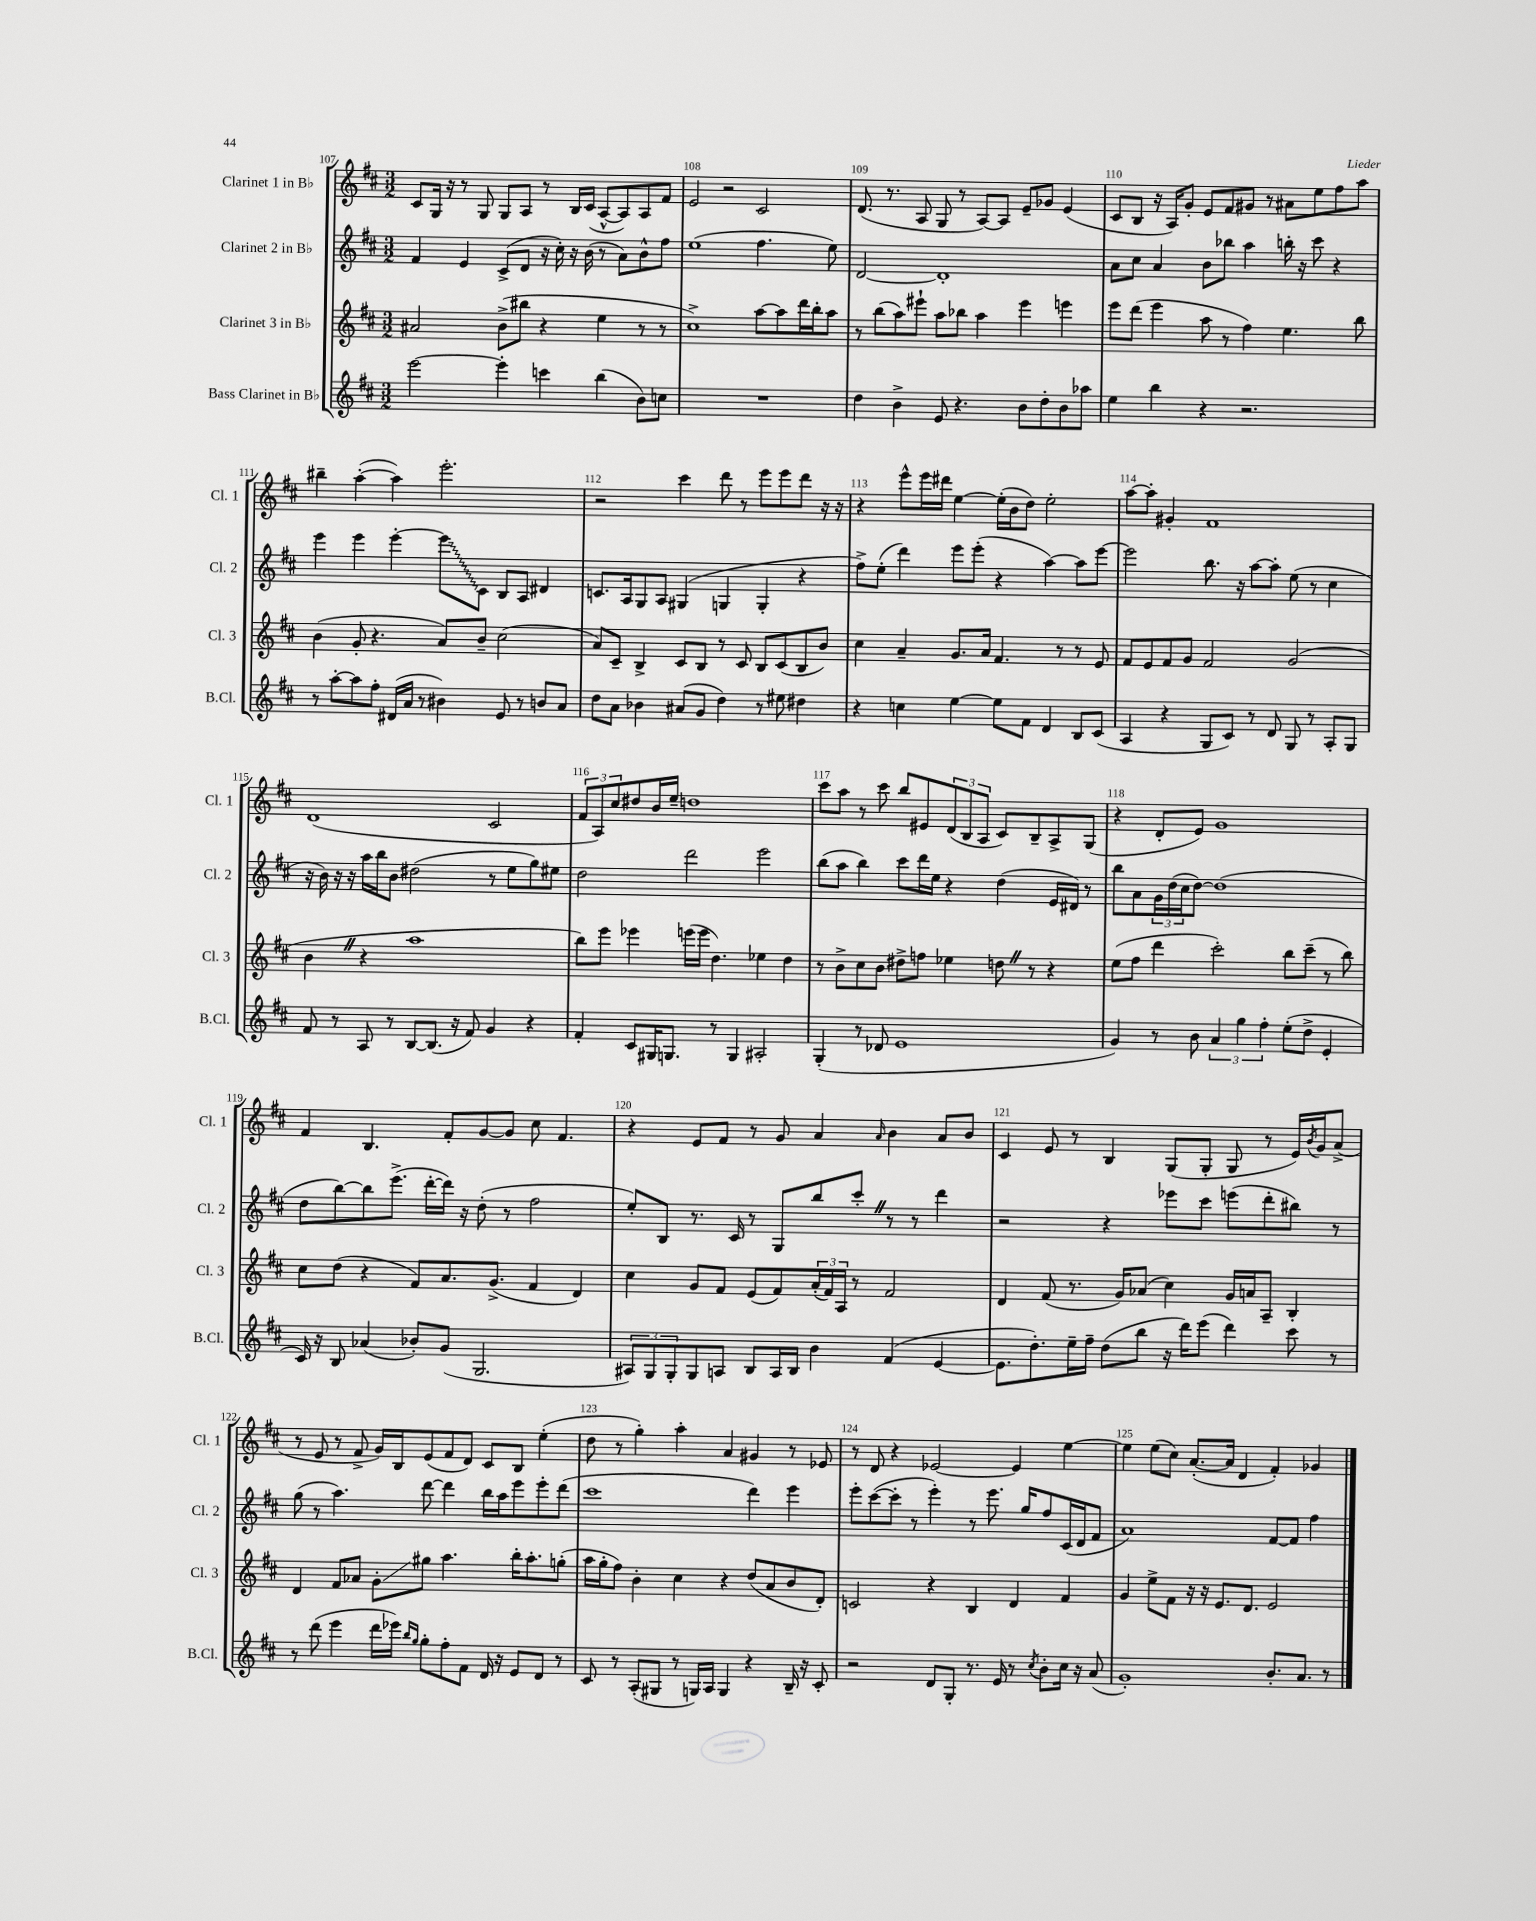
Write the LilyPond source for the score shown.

<<
\new StaffGroup <<
\new Staff = "s0" \with { instrumentName = "Clarinet 1 in Bb" shortInstrumentName = "Cl. 1" } {
    \clef treble \key d \major \numericTimeSignature \time 3/2
    cis'8 g16 r16 r8 g8 g8 a8 r8 b16 cis'16( a8~-^ a8) a8 fis'8 |
    e'2 r2 cis'2 |
    d'8.( r8. a8 g8 r8 a8~) a8 e'8-- ges'8 e'4( |
    cis'8 b8 r16 a16) g'8-. e'8 fis'8 gis'8 r8 ais'8 e''8 fis''8 a''8 |
    bis''4-- a''4~-.( a''4) e'''2.-. |
    r2 cis'''4 d'''8 r8 e'''8 e'''8 d'''8 r16 r16 |
    r4 e'''8-^ e'''16 dis'''16 e''4~ e''16-.( b'16 d''8) e''2-. |
    a''8~ a''8-. gis'4-. fis'1 |
    d'1( cis'2 |
    \tuplet 3/2 { fis'8 a8) cis''8 } dis''8 b'16 e''16-- d''1 |
    cis'''8 a''8 r8 cis'''8 b''8 eis'8 \tuplet 3/2 { d'8( b8 a8 } cis'8) b8-- a8-> g8( |
    r4 d'8-. e'8) g'1 |
    fis'4 b4. fis'8-. g'8~ g'8 cis''8 fis'4. |
    r4 e'8 fis'8 r8 g'8 a'4 \grace { a'16 } b'4 a'8 b'8 |
    cis'4 e'8 r8 b4 g8( g8-. g8 r8 e'16) \acciaccatura { b'8 } g'16 a'8->( |
    r8 e'8 r8 fis'8-> g'16) b16 e'8( fis'8 d'8) cis'8 b8 e''4-.( |
    d''8 r8 g''4-.) a''4-. a'4 gis'4 r8 ees'8 |
    r8 d'8 r4 ees'2~ ees'4 e''4~ |
    e''4 e''8( cis''8) a'8.~-.( a'16 d'4 fis'4-.) ges'4 \bar "|." |
}
\new Staff = "s1" \with { instrumentName = "Clarinet 2 in Bb" shortInstrumentName = "Cl. 2" } {
    \clef treble \key d \major \numericTimeSignature \time 3/2
    fis'4 e'4 cis'8->( d'8 r16 cis''16-.) r16 b'16( r8 a'8) b'8-^ fis''8 |
    e''1( fis''4. e''8) |
    d'2~ d'1-. |
    a'8 cis''8 a'4 b'8 bes''8 a''4 b''16-. r16 cis'''8 r4 |
    e'''4 e'''4 e'''4~-. \once \override Glissando.style = #'zigzag e'''8\glissando cis'8 b8 a8 dis'4 |
    c'8. a16 g8 a8 gis4( g4 g4-. r4 |
    fis''8->) e''8-.( d'''4) e'''8 e'''8-.( r4 a''4~) a''8 e'''8~ |
    e'''2 b''8. r16 a''8~ a''8-. e''8( r8 cis''4 |
    r16 b'16) r16 r16 a''16 b''16 b'8 dis''2( r8 e''8 g''8) eis''8 |
    d''2 d'''2 e'''2 |
    b''8( a''8 b''4) cis'''8 d'''16 e''16 r4 d''4( e'16 dis'16) r8 |
    b''8 a'8 \tuplet 3/2 { g'16 d''16( cis''16 } d''8~) d''1( |
    d''8 b''8~) b''8 e'''8.->( d'''16~-. d'''16) r16 d''8-.( r8 fis''2 |
    e''8-.) b8 r8. cis'16 r8 g8 b''8 cis'''8-. \once \override BreathingSign.text = \markup { \musicglyph "scripts.caesura.straight" } \breathe r8 r8 d'''4 |
    r2 r4 ees'''8 cis'''8 e'''8( d'''8-. bis''8) r8 |
    g''8( r8 a''4.) d'''8~ d'''4 b''16 a''16 e'''8 e'''8-. d'''8( |
    cis'''1 d'''4) e'''4 |
    e'''8-. cis'''8~( cis'''8-. r8 e'''4-.) r8 e'''8. g''16 fis''8 cis'16( d'16 fis'8 |
    a'1) fis'8~ fis'8 fis''4 \bar "|." |
}
\new Staff = "s2" \with { instrumentName = "Clarinet 3 in Bb" shortInstrumentName = "Cl. 3" } {
    \clef treble \key d \major \numericTimeSignature \time 3/2
    ais'2 b'8->( bis''8 r4 e''4 r8 r8 |
    cis''1->) a''8~ a''8 d'''16 b''16-. a''8 |
    r8 b''8( a''8) eis'''8-! a''8 bes''8 a''4 eis'''4 e'''4 |
    e'''8 d'''8( e'''4 a''8 r8 fis''4) e''4. b''8 |
    b'4( g'8-. r4. a'8) b'8-- cis''2( |
    a'8) cis'8-- b4-> cis'8 b8 r8 cis'8 b8 cis'8( b8 b'8) |
    cis''4 a'4-- g'8. a'16 fis'4. r8 r8 e'8 |
    fis'8 e'8 fis'8 g'8 fis'2 g'2( |
    b'4 \once \override BreathingSign.text = \markup { \musicglyph "scripts.caesura.straight" } \breathe r4 a''1 |
    b''8) e'''8 ees'''4 e'''16( e'''16 d''4.) ees''4 d''4 |
    r8 b'8-> cis''8 b'8 dis''8-> f''8 ees''4 d''8 \once \override BreathingSign.text = \markup { \musicglyph "scripts.caesura.straight" } \breathe r8 r4 |
    e''8( fis''8 d'''4 cis'''2-.) b''8 cis'''8--( r8 b''8) |
    cis''8 d''8( r4 fis'8) a'8. g'8.->( fis'4 d'4) |
    cis''4 g'8 fis'8 e'8( fis'8) \tuplet 3/2 { a'16-.( fis'16) a16 } r8 fis'2 |
    d'4 fis'8( r8. g'16) aes'8( cis''4) g'16 a'16 a8-- b4-. |
    d'4 fis'8 aes'8 g'8-.\glissando gis''8 a''4. b''16-. a''8.-. g''8-.( |
    a''16 g''16-. fis''8) b'4-. cis''4 r4 d''8( a'8 b'8 d'8-.) |
    c'2 r4 b4 d'4 fis'4 |
    g'4 e''8-> fis'8 r16 r16 e'8. d'8. e'2 \bar "|." |
}
\new Staff = "s3" \with { instrumentName = "Bass Clarinet in Bb" shortInstrumentName = "B.Cl." } {
    \clef treble \key d \major \numericTimeSignature \time 3/2
    e'''2~ e'''4-. c'''4 b''4( b'8) c''8 |
    R1. |
    d''4 b'4-> e'8 r4. b'8 d''8-. b'8 aes''8 |
    e''4 b''4 r4 r2. |
    r8 a''8~-. a''8 fis''8-. dis'16( a'16 r8 bis'4) e'8 r8 b'8 a'8 |
    d''8 a'8 bes'4 ais'8( g'8 d''4) r8 eis''8 dis''4 |
    r4 c''4 e''4~ e''8 fis'8 d'4 b8 cis'8( |
    a4 r4 g8 cis'8) r8 d'8 g8 r8 a8-. g8 |
    fis'8 r8 a8 r8 b8~ b8.( r16 fis'8) g'4 r4 |
    fis'4-. cis'8 gis16 g8. r8 g4 ais2-. |
    g4-.( r8 des'8 e'1 |
    g'4) r8 b'8 \tuplet 3/2 { a'4 g''4 fis''4-. } e''8-.( d''8-> e'4-. |
    cis'16) r16 b8 aes'4( bes'8-.) g'8( g2. |
    \tuplet 3/2 { ais8) g8 g8-. } g8 a8 b8 a16 b16 b'4 fis'4( e'4~ |
    e'8. d''8.-.) e''16-- fis''16-- d''8( b''8 r16 d'''16) e'''8( d'''4) cis'''8 r8 |
    r8 d'''8( e'''4 d'''16 ees'''16) \grace { b''16 g''16 } g''8-. fis''8-. fis'8 d'16 r16 e'8 d'8 r8 |
    cis'8 r8 a8-.( gis8 r8 g16) a16 g4 r4 b16-- r16 cis'8-. |
    r2 d'8 g8-. r8. e'16 r8 \acciaccatura { cis''8 } b'8-. cis''16 r16 a'8( |
    g'1-.) b'8.-. a'8. r8 \bar "|." |
}
>>
>>
\layout { \context { \Score currentBarNumber = #107 \override BarNumber.break-visibility = ##(#f #t #t) barNumberVisibility = #all-bar-numbers-visible } }
